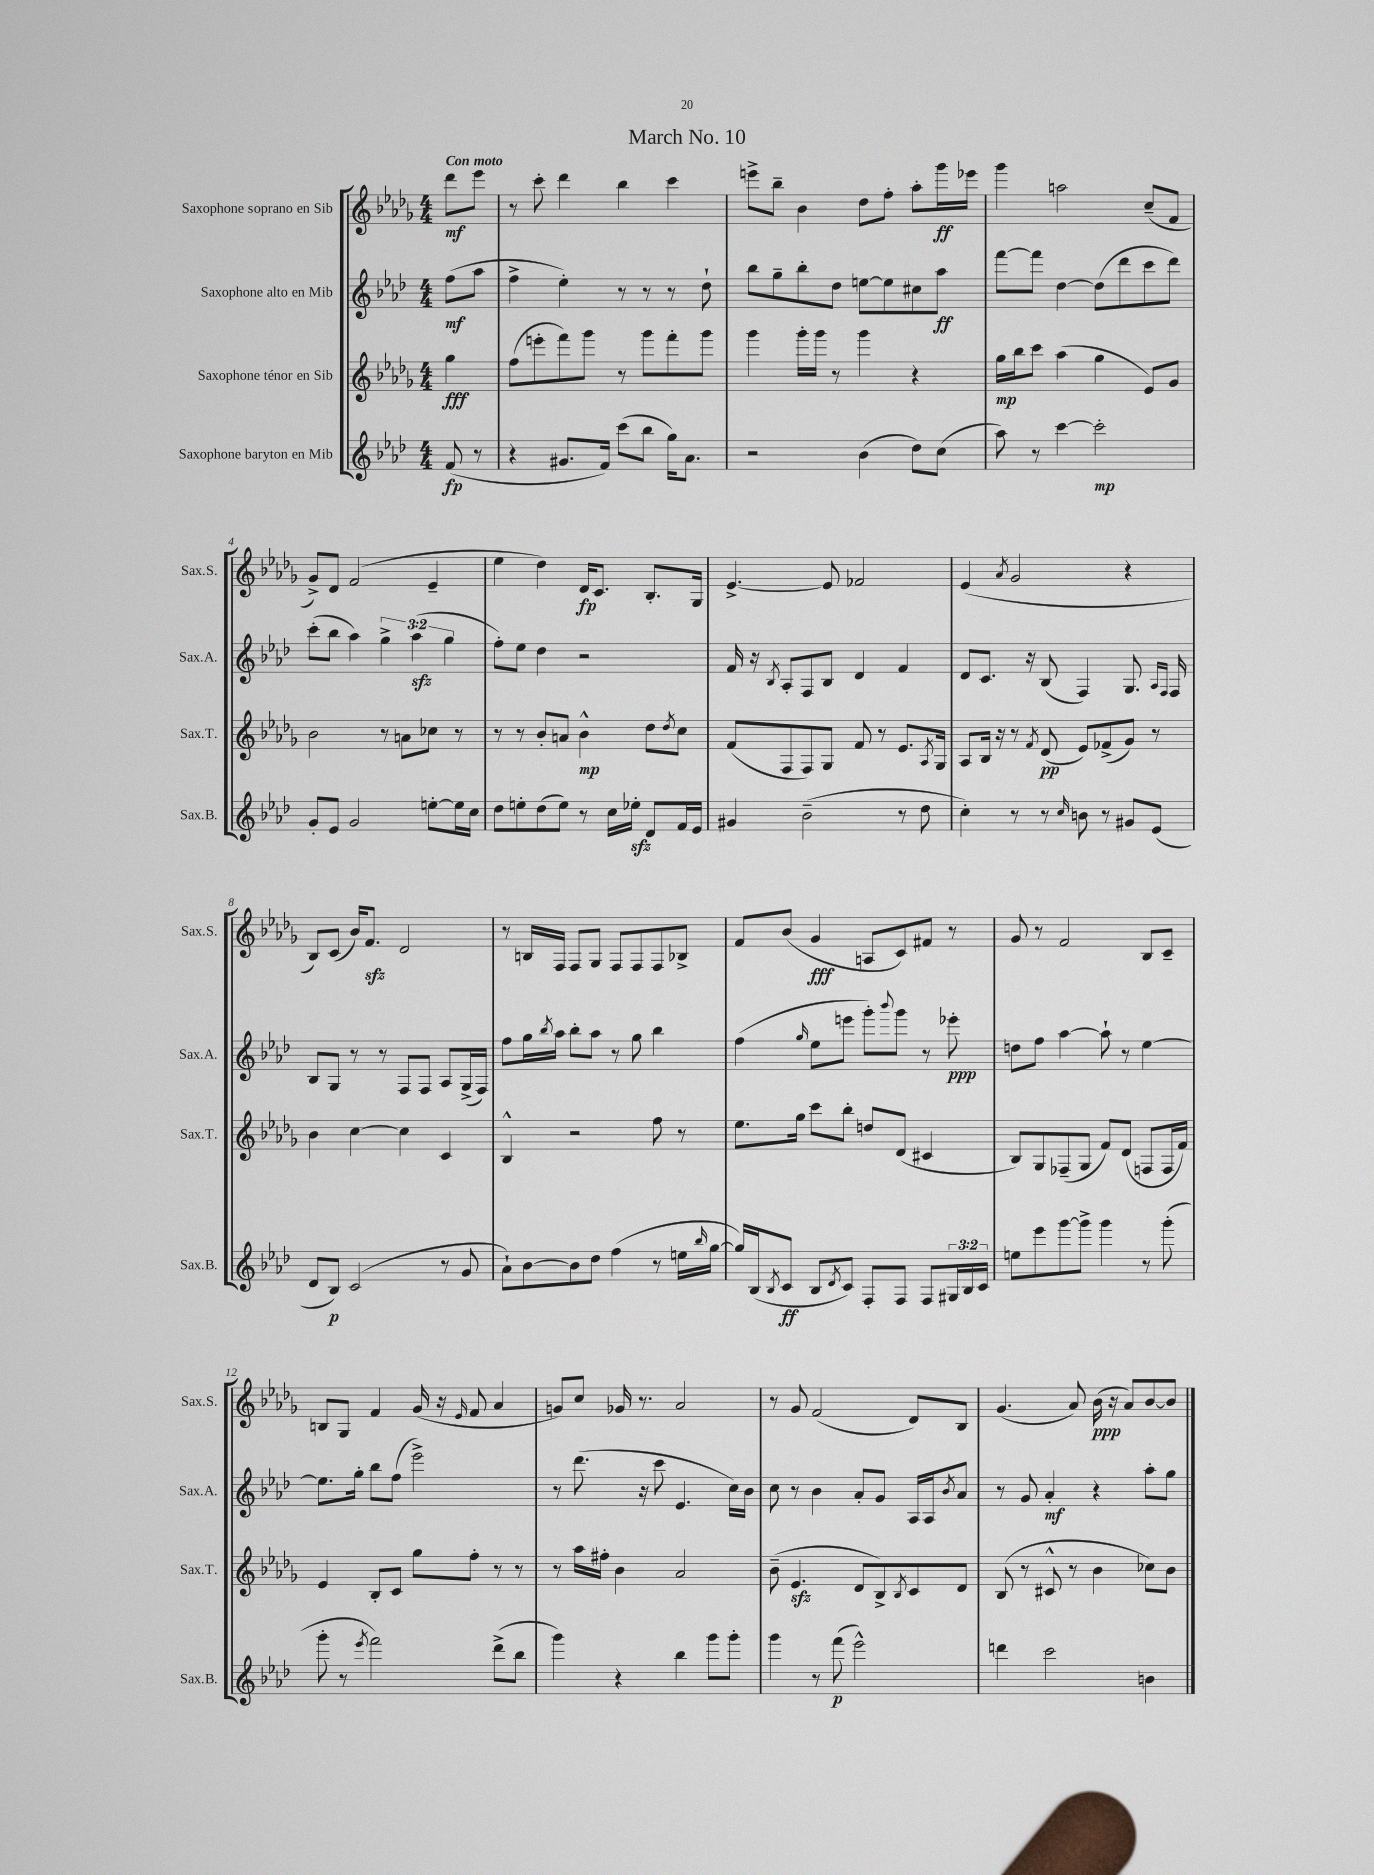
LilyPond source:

\header { title = "March No. 10" }
<<
\new StaffGroup <<
\new Staff = "s0" \with { instrumentName = "Saxophone soprano en Sib" shortInstrumentName = "Sax.S." } {
    \clef treble \key des \major \numericTimeSignature \time 4/4 \partial 4 \tempo "Con moto"
    des'''8\mf ees'''8 |
    r8 c'''8-. des'''4 bes''4 c'''4 |
    e'''8-> bes''8-- bes'4 des''8 f''8-. aes''8-. ges'''16\ff ees'''16 |
    ges'''4 a''2 c''8--( f'8 |
    ges'8->) des'8 f'2( ees'4-- |
    ees''4 des''4) des'16\fp c'8. bes8.-. ges16 |
    ees'4.~-> ees'8 fes'2 |
    ees'4( \acciaccatura { aes'8 } ges'2 r4 |
    bes8) c'8( bes'16) f'8.\sfz des'2 |
    r8 b16 f16 f8 ges8 f8 f8 f8 bes8-> |
    f'8 bes'8( ges'4\fff a8 c'8) fis'8 r8 |
    ges'8 r8 f'2 bes8 c'8-- |
    b8 ges8 f'4 ges'16( r16 \grace { ees'16 } f'8 aes'4 |
    g'8) c''8 ges'16 r8. aes'2 |
    r8 ges'8 f'2( des'8) bes8 |
    ges'4.( aes'8) bes'16\ppp( r16 aes'8) bes'8~ bes'8 \bar "|." |
}
\new Staff = "s1" \with { instrumentName = "Saxophone alto en Mib" shortInstrumentName = "Sax.A." } {
    \clef treble \key aes \major \numericTimeSignature \time 4/4 \override Staff.TupletNumber.text = #tuplet-number::calc-fraction-text \partial 4
    f''8\mf( aes''8 |
    f''4-> ees''4-.) r8 r8 r8 des''8-! |
    bes''8 g''8-- bes''8-. des''8 e''8~ e''8 cis''8 aes''8\ff |
    f'''8~ f'''8 des''4~ des''8( des'''8 c'''8 des'''8) |
    c'''8-.( bes''8 aes''4) \tuplet 3/2 { g''4-> aes''4\sfz( g''4 } |
    f''8-.) ees''8 des''4 r2 |
    f'16 r16 \acciaccatura { bes8 } aes8-. f8 bes8 des'4 f'4 |
    des'8 c'8. r16 bes8( f4) g8. \grace { aes16 f16 } f16 |
    bes8 g8 r8 r8 f8 f8 aes8 g16->( f16) |
    f''8 g''16 \acciaccatura { bes''8 } aes''16 bes''8-. aes''8 r8 g''8 bes''4 |
    f''4( \grace { g''16 } ees''8 e'''8 g'''8-.) \appoggiatura { bes'''8 } g'''8 r8 ees'''8-.\ppp |
    d''8 f''8 aes''4~ aes''8-! r8 ees''4~ |
    ees''8. g''16-. bes''8 f''8( ees'''2->) |
    r8 des'''8.( r16 c'''8 ees'4. c''16) bes'16 |
    c''8 r8 bes'4 aes'8-. g'8 aes16 aes16 \acciaccatura { bes'8 } aes'8 |
    r8 g'8 aes'4-.\mf r4 aes''8-. g''8 \bar "|." |
}
\new Staff = "s2" \with { instrumentName = "Saxophone ténor en Sib" shortInstrumentName = "Sax.T." } {
    \clef treble \key des \major \numericTimeSignature \time 4/4 \partial 4
    ges''4\fff |
    f''8( e'''8-. f'''8) ges'''8 r8 ges'''8 f'''8-. ges'''8 |
    ges'''4 ges'''16-. ges'''16 r8 ges'''4 r4 |
    ges''16\mp bes''16 c'''8 aes''4( ges''4 ees'8) ges'8 |
    bes'2 r8 a'8 ces''8 r8 |
    r8 r8 bes'8-. a'8 bes'4-^\mp des''8 \acciaccatura { des''8 } c''8 |
    f'8( f8 f8) ges8 f'8 r8 ees'8. \acciaccatura { aes8 } ges16 |
    aes8 bes16 r16 r8 \acciaccatura { f'8 } des'8\pp( ees'8) fes'8->( ges'8) r8 |
    bes'4 c''4~ c''4 c'4 |
    bes4-^ r2 f''8 r8 |
    ees''8. ges''16 c'''8 bes''8-. d''8 des'8( cis'4 |
    bes8) ges8 fes8--( ges8 f'8) des'8( f8 f16 f'16) |
    ees'4 bes8-. c'8 ges''8 f''8-. r8 r8 |
    r8 aes''16 fis''16-. bes'4 aes'2 |
    bes'8--( ees'4.\sfz des'8 bes8->) \acciaccatura { bes8 } c'8 des'8 |
    bes8( r8 cis'8-^ r8 bes'4 ces''8) bes'8 \bar "|." |
}
\new Staff = "s3" \with { instrumentName = "Saxophone baryton en Mib" shortInstrumentName = "Sax.B." } {
    \clef treble \key aes \major \numericTimeSignature \time 4/4 \override Staff.TupletNumber.text = #tuplet-number::calc-fraction-text \partial 4
    f'8\fp( r8 |
    r4 gis'8. f'16) c'''8( bes''8 g''16) aes'8. |
    r2 bes'4( des''8) c''8( |
    aes''8) r8 c'''4~ c'''2-.\mp |
    g'8-. ees'8 g'2 e''8~-. e''16 c''16 |
    des''8 e''8-. des''8( e''8) r8 c''16 ees''16-.\sfz des'8 f'16 ees'16 |
    gis'4 bes'2--( r8 des''8 |
    c''4-.) r8 r8 \grace { c''16 } b'8 r8 gis'8 ees'8( |
    des'8 bes8\p) c'2( r8 g'8 |
    aes'8-!) bes'8~ bes'8 des''8 f''4( r8 e''16 \grace { bes''16 } g''16~ |
    g''16) bes16( \acciaccatura { bes8 } c'8\ff bes8 \acciaccatura { des'8 } c'8) f8-. f8 f8 \tuplet 3/2 { gis16 bes16 c'16 } |
    e''8 ees'''8 g'''8~ g'''8-> g'''4 r8 g'''8-.( |
    g'''8-. r8 \acciaccatura { ees'''8 } f'''2) des'''8->( bes''8 |
    g'''4) r4 bes''4 g'''8 g'''8-. |
    g'''4 r8 f'''8\p( ees'''2-^) |
    d'''4 c'''2 b'4 \bar "|." |
}
>>
>>
